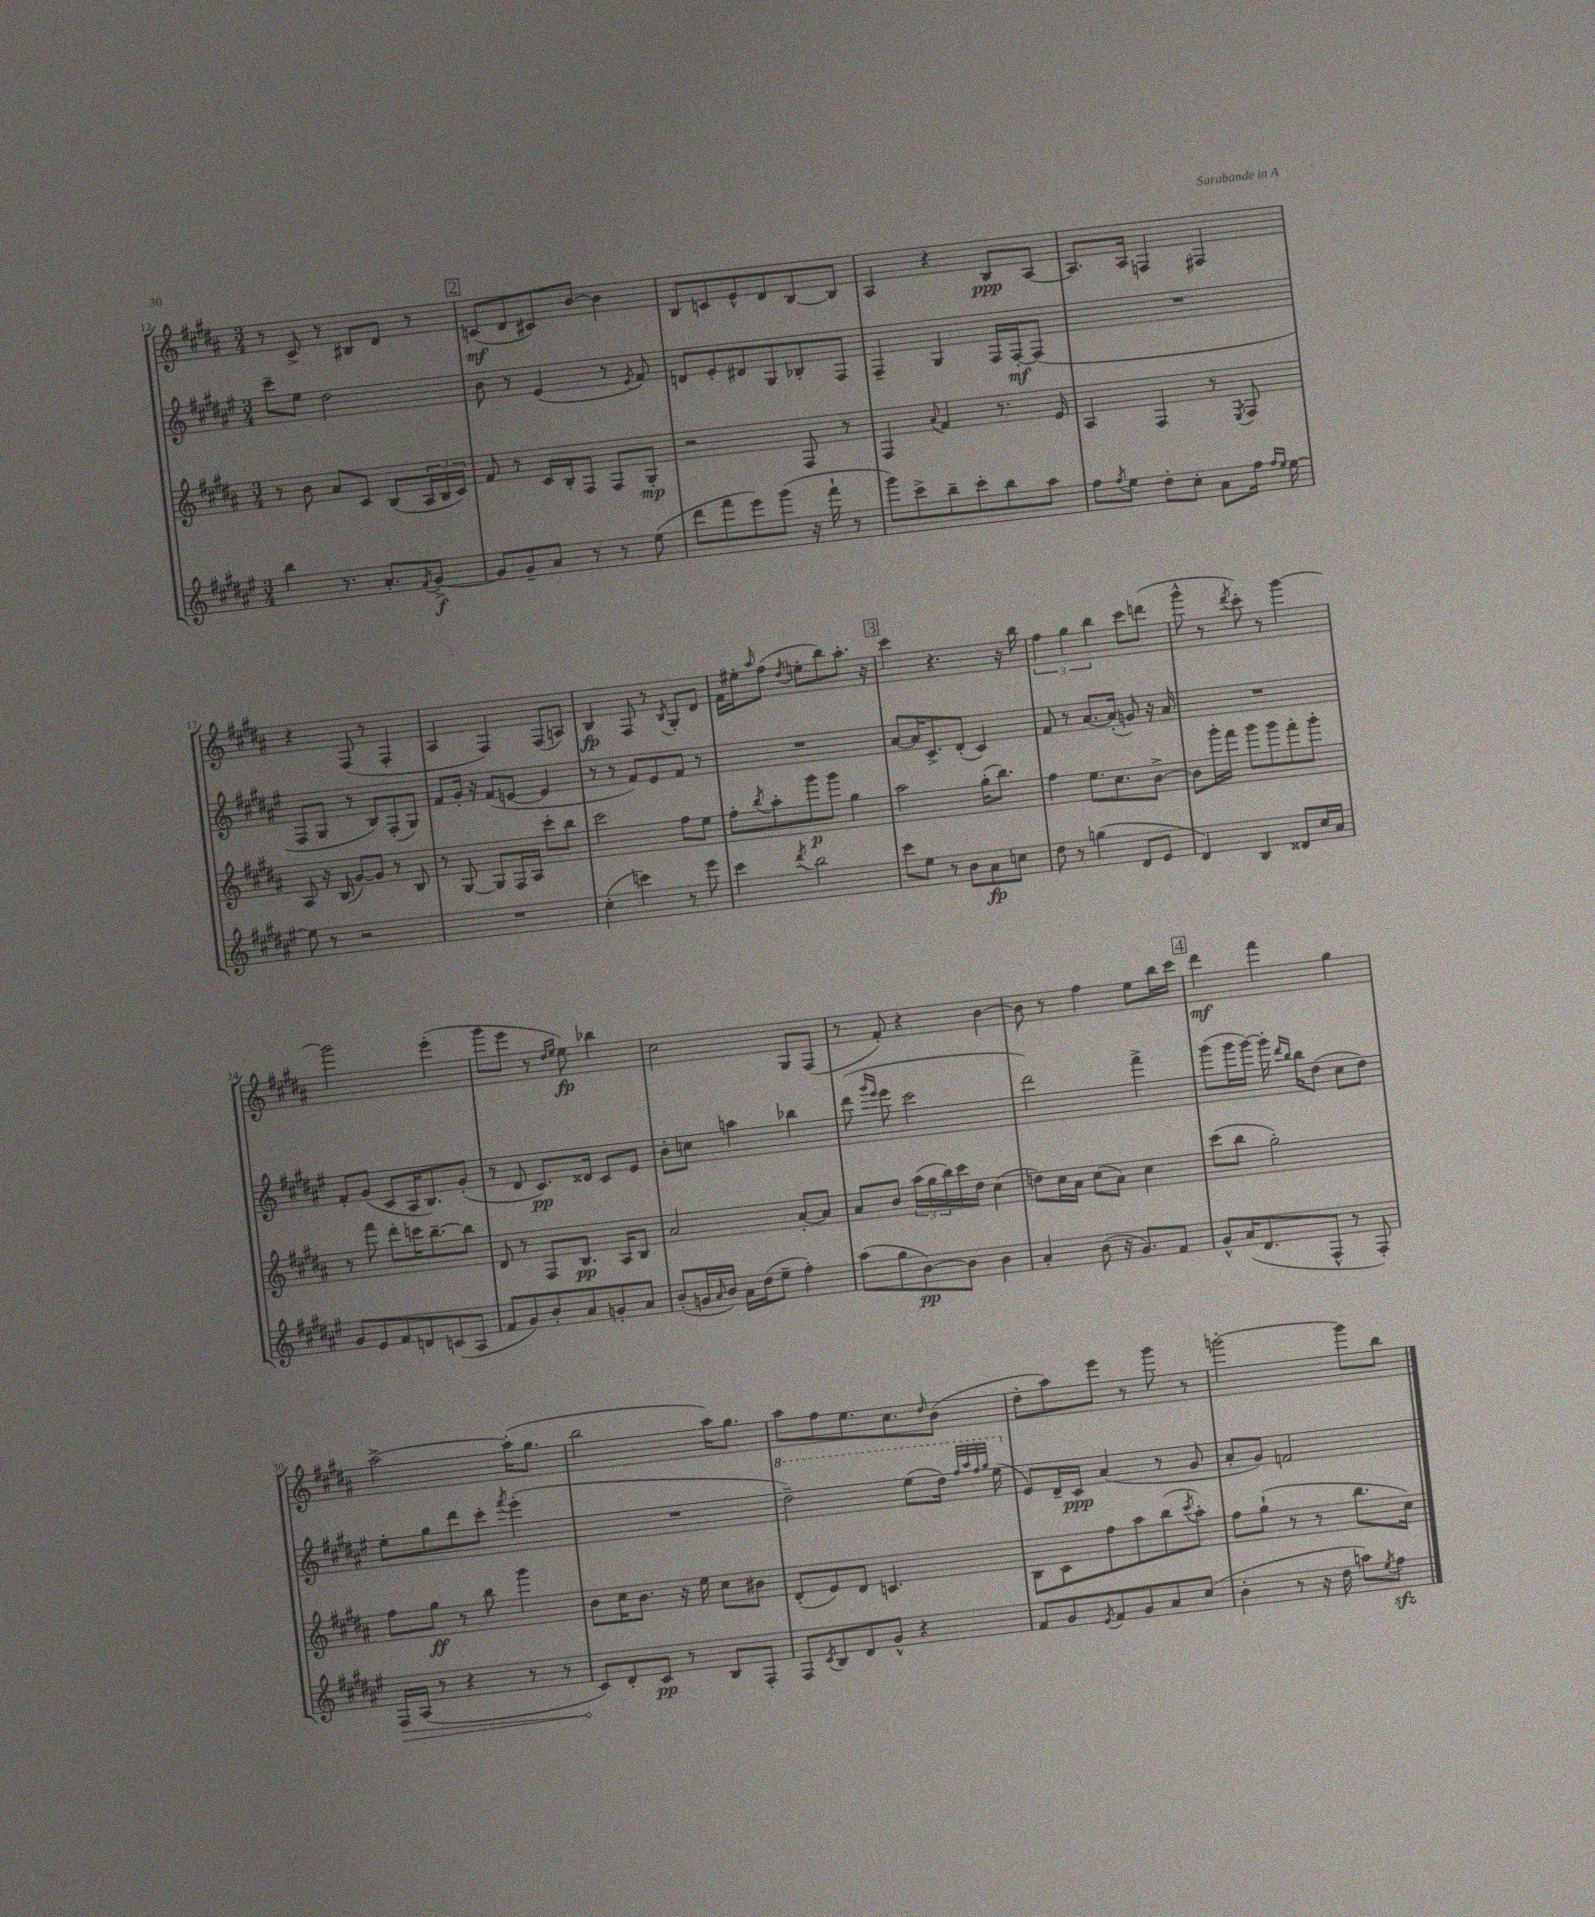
<<
\new StaffGroup <<
\new Staff = "s0" {
    \clef treble \key b \major \numericTimeSignature \time 3/4
    r8 cis'8-> r8 bis8 dis'8 r8 |
    \mark \markup { \box "2" } c'8\mf( dis'8 cis'8) b'8~ b'4 |
    b8 c'8 e'8-^ dis'8 b8~ b8 |
    ais4 r4 b8\ppp ais8~ |
    ais8. ais16 f4 fis4 |
    r4 fis8( r8 fis4-. |
    ais4 fis4) fis8( a8) |
    b4\fp fis8 r8 \acciaccatura { b8 } gis8-. dis'8 |
    fis'16 eis''16-. \grace { ais''16 } fis''8( \acciaccatura { dis''8 } e''8-. b''8) ais''8.-. r16 |
    \mark \markup { \box "3" } cis'''4 r4. r16 b''16 |
    \tuplet 3/2 { fis''4 gis''4 b''4 } cis'''8 d'''8( |
    gis'''8-^ r8 \acciaccatura { dis'''8 } cis'''8-.) r8 gis'''4~ |
    gis'''2 e'''4-.( |
    gis'''8 e'''8 r8 \grace { dis''16 e''16 } e''8\fp) bes''4 |
    cis''2 gis8 fis8( |
    r8 fis'8-.) r4 b'4~ |
    b'8 r8 fis''4 e''8 b''16 cis'''16 |
    \mark \markup { \box "4" } dis'''4\mf fis'''4 gis''4 |
    ais''2~-> ais''16-.( gis''8. |
    b''2 ais''16) gis''8. |
    ais''8 fis''8 e''8. cis''8. \grace { dis''16 } b'8( |
    dis''8-. ais''8) e'''8 r8 gis'''8 r8 |
    g'''2~-. g'''8 b''8 \bar "|." |
}
\new Staff = "s1" {
    \clef treble \key fis \major \numericTimeSignature \time 3/4
    cis'''8-- eis''8 dis''2 |
    \mark \markup { \box "2" } b'8 r8 eis'4( r8 \acciaccatura { eis'8 } fis'8) |
    d'8 eis'8-. dis'8 gis8 bes8-. fis8 |
    fis4-- gis4 fis16 fis16~-.\mf fis8( |
    R2. |
    fis8 gis8 r8 b8) fis8-.( gis8) |
    fis'8 gis'16-. r16 fis'8( e'8~ e'4 |
    r8 r8 fis'8) eis'8 fis'8 r8 |
    R2. |
    \mark \markup { \box "3" } ais'8~ ais'16 cis'8.-> dis'8-.( cis'4) |
    fis'8 r8 ais'8.~ ais'16-.( g'8) r16 ais'16 |
    R2. |
    fis'8-. gis'8( cis'8 ais16 b8.) gis'8-.( |
    r8 dis'8 cis'8.\pp) disis'16 cis'8 eis'8 |
    b'8-. c''8 a''4 bes''4 |
    dis'''8( \grace { gis'''16 eis'''16 } eis'''8 cis'''2 |
    dis'''2) fis'''4-> |
    \mark \markup { \box "4" } gis'''8( gis'''16 gis'''16~) gis'''16-. \grace { dis'''16 b''16 } b''16 dis''8( cis''8 dis''8) |
    eis''8-. gis''8 dis'''8 cis'''8-. \acciaccatura { fis'''8 } eis'''4-.( |
    R2. |
    \ottava #1 dis'''2--) eis'''8( dis'''16) \grace { fis'''32 ais'''32 fis'''32 gis'''32 } eis'''16( \ottava #0 |
    eis'8) dis'16-- cis'16\ppp ais'4( r8 gis'8 |
    ais'8-. gis'8) f'2 \bar "|." |
}
\new Staff = "s2" {
    \clef treble \key b \major \numericTimeSignature \time 3/4
    r8 b'8 ais'8 cis'8 b8( \tuplet 3/2 { ais16 b16 cis'16) } |
    \mark \markup { \box "2" } fis'8 r8 cis'16 b16-. fis8 fis8 gis8-.\mp |
    r2 fis8 r8 |
    fis4 \appoggiatura { ais'8 } fis'4 r8. e'16 |
    ais4 fis4 r8 \acciaccatura { e8 } fis8 |
    ais8 r16 b16( gis'8~) gis'8 r8 b8 |
    r8 gis8~ gis8 fis16 ais16 cis'''8-. b''8 |
    cis'''2 fis''8 e''8 |
    fis''8-. \acciaccatura { b''8 } ais''8-. gis'''8\p gis'''8 gis''4 |
    \mark \markup { \box "3" } ais''2 gis''16-.( b''8.) |
    fis''4 e''8. cis''8. b'8~-> |
    b'8 gis'''16-. fis'''16 gis'''8 gis'''8 fis'''8-. gis'''8-. |
    r8 fis'''8 dis'''8-. c'''16 b''8.~-- b''8 |
    dis'8 r8 fis8 b8.\pp ais16 b8 |
    ais'2 ais'8~-. ais'8 |
    ais'8 b'8 \tuplet 3/2 { ais''16( gis''16 b''16) } cis'''16 dis''16 cis''4( |
    d''8) cis''16 ais'16 cis''8( ais'8) cis''4 |
    \mark \markup { \box "4" } cis'''8( b''8 gis''2-.) |
    fis''8 gis''8\ff r8 b''8 gis'''4 |
    b'8 cis''16 b'8. r16 e''16 cis''8 bis'8 |
    dis'8-.( e'8) dis'8 c'4. |
    b8 cis'8 fis''8 ais''8 b''8( \acciaccatura { cis'''8 } ais''8-.) |
    fis''8 gis''8-!( r8 r8 b''8. cis''16) \bar "|." |
}
\new Staff = "s3" {
    \clef treble \key fis \major \numericTimeSignature \time 3/4
    b''4 r8. ais'8.-. \acciaccatura { fis'8 } gis'8~->\f |
    \mark \markup { \box "2" } gis'8 gis'8-- ais'8 r8 r8 eis''8( |
    dis'''8 fis'''8 eis'''8) gis'''8( r16 fis'''16-! r8 |
    gis'''8) cis'''8-> b''8-- cis'''8-. b''8 ais''8 |
    fis''8 \acciaccatura { fis''8 } eis''8 dis''8-. cis''8-. ais'8 fis''16 \grace { fis''16 eis''16 } eis''16~ |
    eis''8 r8 r2 |
    R2. |
    cis''4-.( c'''4) r8 eis'''8 |
    cis'''4 \acciaccatura { dis'''8 } b''2 |
    \mark \markup { \box "3" } cis'''8 eis''8 r8 b'8 ais'8\fp c''8 |
    dis''8 r8 g''4( dis'8 eis'8 |
    dis'4) b4 disis'8 cis''16 ais'16 |
    gis'8 eis'8 fis'8 d'8 c'8( ais8 |
    fis'8 gis'8) b'8-. ais'8 g'8-. ais'8 |
    b'8-.( g'16 \grace { ais'16 } b'16) ais'16 dis''16( eis''8-- fis''4-.) |
    ais''8( gis''8 b'8~\pp) b'8 b'4 |
    ais'4-. b'8( r16 gis'8.) fis'8 |
    \mark \markup { \box "4" } gis'8-^ ais'16( dis'8. fis8-^ r8 fis8-.) |
    \once \override Hairpin.circled-tip = ##t fis16\> ais16( r8 r4 r8 r8 |
    cis'8\!) dis'8-. cis'8\pp r8 b8 fis8-. |
    fis8 \acciaccatura { cis'8 } b8 dis'8 gis'8-^ r4 |
    fis'8 gis'8 \acciaccatura { eis'8 } fis'8 gis'8 ais'8 cis''8( |
    b'4-. r8 r16 dis''16 a''8) \acciaccatura { eis''8 } fis''8\sfz \bar "|." |
}
>>
>>
\layout { \context { \Score currentBarNumber = #12 } }
